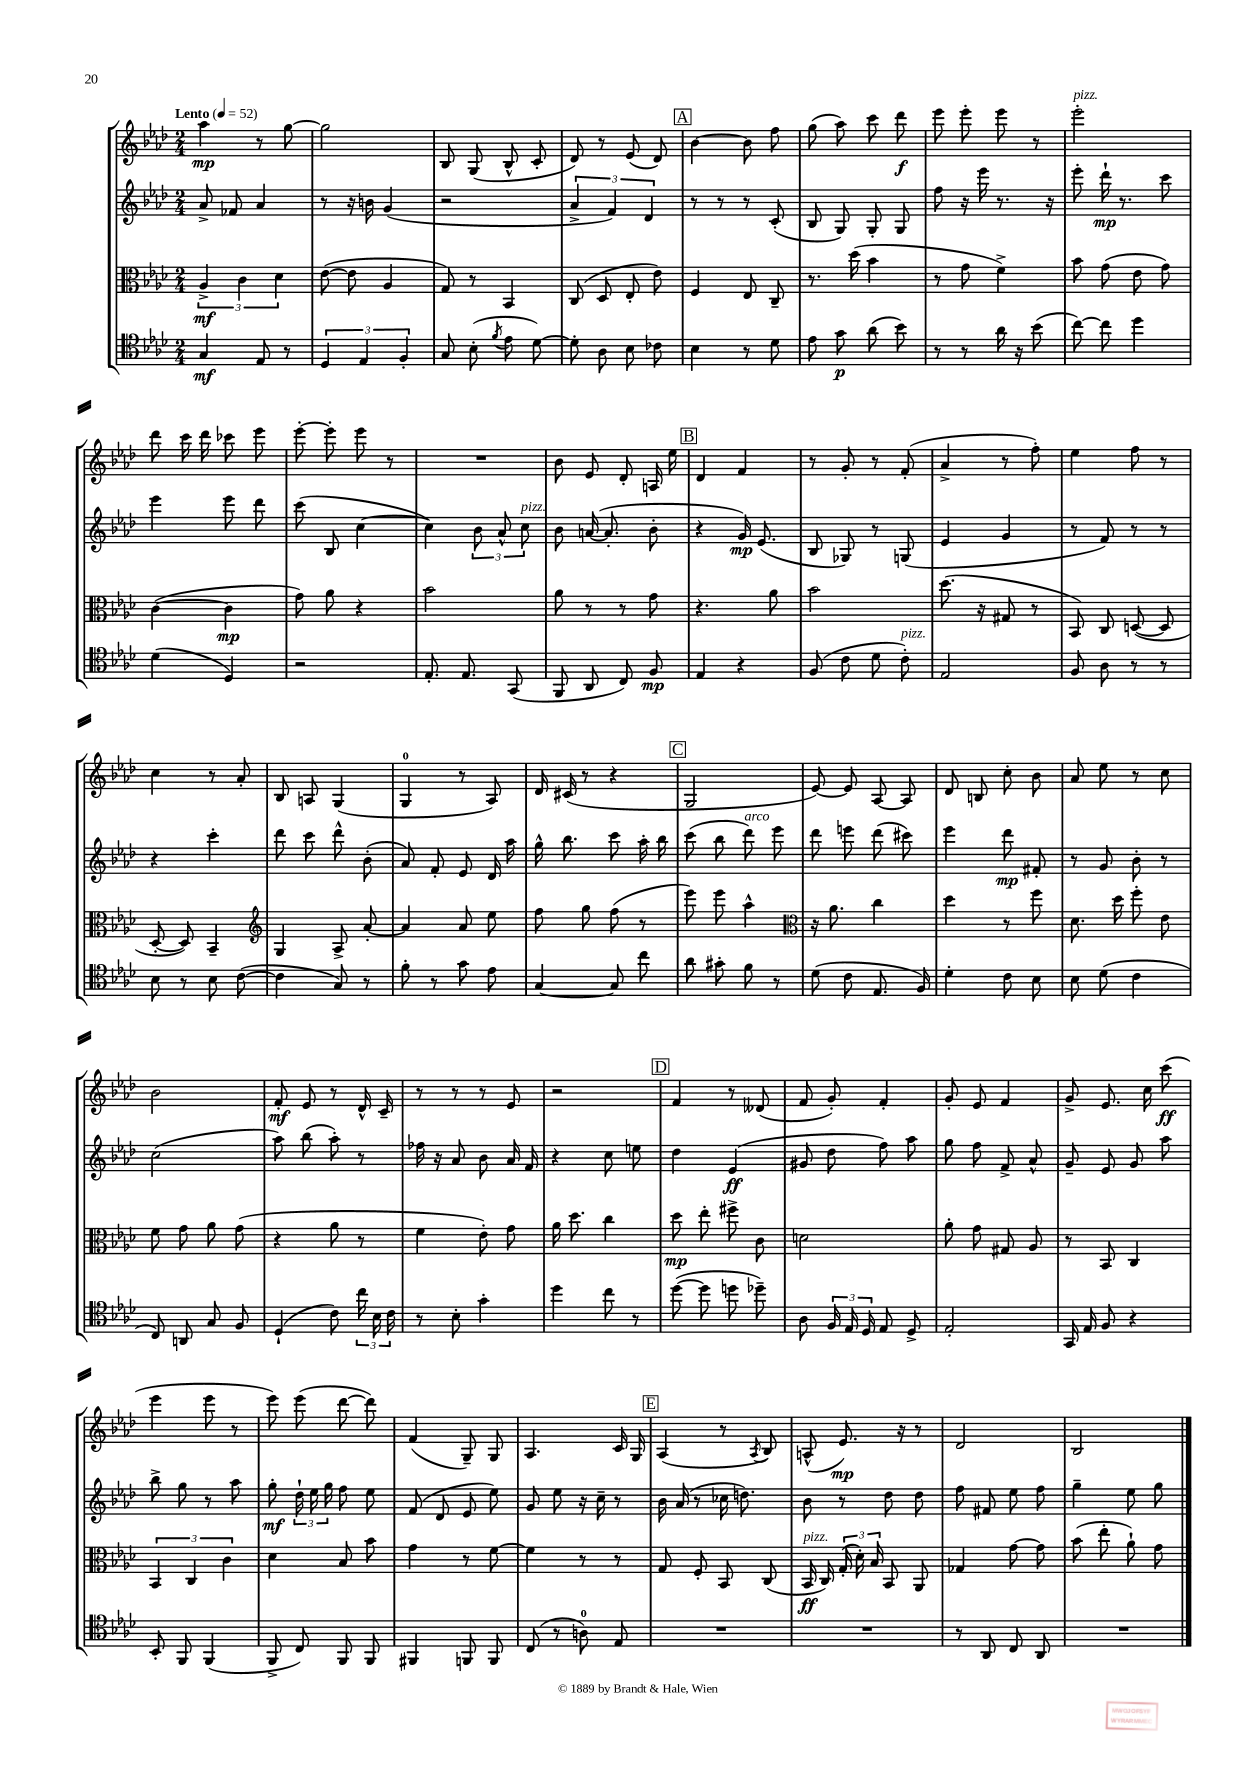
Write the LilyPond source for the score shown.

<<
\new StaffGroup <<
\new Staff = "s0" {
    \clef treble \key aes \major \numericTimeSignature \time 2/4 \tempo "Lento" 4 = 52
    \autoBeamOff aes''4\mp r8 g''8~ |
    g''2 |
    bes8 g8( bes8-^ c'8-. |
    des'8) r8 ees'8( des'8) |
    \mark \markup { \box "A" } bes'4~ bes'8 f''8 |
    g''8( aes''8) c'''8 des'''8\f |
    ees'''8 ees'''8-. ees'''8 r8 |
    ees'''2-.^\markup { \italic "pizz." } |
    des'''8 c'''16 des'''16 ces'''8 ees'''8 |
    ees'''8~-. ees'''8-. ees'''8 r8 |
    R2 |
    bes'8 ees'8 des'8-. a16 ees''16 |
    \mark \markup { \box "B" } des'4 f'4 |
    r8 g'8-. r8 f'8-.( |
    aes'4-> r8 f''8-.) |
    ees''4 f''8 r8 |
    c''4 r8 aes'8-. |
    bes8 a8 g4( |
    g4-0 r8 aes8) |
    des'16 cis'16( r8 r4 |
    \mark \markup { \box "C" } g2 |
    ees'8~) ees'8 aes8~ aes8 |
    des'8 b8 c''8-. bes'8 |
    aes'8 ees''8 r8 c''8 |
    bes'2 |
    f'8-.\mf ees'8 r8 des'16-^ c'16-- |
    r8 r8 r8 ees'8 |
    r2 |
    \mark \markup { \box "D" } f'4 r8 deses'8( |
    f'8 g'8-.) f'4-. |
    g'8-. ees'8 f'4 |
    g'8-> ees'8. c''16 c'''8\ff( |
    ees'''4 ees'''8 r8 |
    ees'''8) ees'''8( des'''8~ des'''8) |
    f'4( g8--) g8 |
    aes4. c'16 g16 |
    \mark \markup { \box "E" } aes4( r8 \acciaccatura { aes8 } bes8) |
    a8-^( ees'8.\mp) r16 r8 |
    des'2 |
    bes2 \bar "|." |
}
\new Staff = "s1" {
    \clef treble \key aes \major \numericTimeSignature \time 2/4
    \autoBeamOff aes'8-> fes'8 aes'4 |
    r8 r16 b'16 g'4( |
    r2 |
    \tuplet 3/2 { aes'4-> f'4) des'4 } |
    \mark \markup { \box "A" } r8 r8 r8 c'8-.( |
    bes8 g8) g8-. g8 |
    f''8 r16 ees'''16 r8. r16 |
    ees'''8-. des'''16-!\mp r8. c'''8 |
    ees'''4 ees'''8 des'''8 |
    c'''8( bes8 c''4~ |
    c''4) \tuplet 3/2 { bes'8 aes'8-^ c''8^\markup { \italic "pizz." } } |
    bes'8 a'16~( a'8.-. bes'8-. |
    \mark \markup { \box "B" } r4 g'16\mp) ees'8.( |
    bes8 ges8) r8 g8( |
    ees'4 g'4 |
    r8 f'8) r8 r8 |
    r4 c'''4-. |
    des'''8 c'''8 des'''8-^ bes'8-.( |
    aes'8) f'8-. ees'8 des'16 aes''16 |
    g''16-^ bes''8. c'''8 aes''16-. bes''16 |
    \mark \markup { \box "C" } c'''8( bes''8 des'''8^\markup { \italic "arco" }) ees'''8 |
    des'''8 e'''8 des'''8( cis'''8) |
    ees'''4 des'''8\mp fis'8-. |
    r8 g'8 bes'8-. r8 |
    c''2( |
    aes''8) bes''8( aes''8-.) r8 |
    fes''16 r16 aes'8 bes'8 aes'16 f'16 |
    r4 c''8 e''8 |
    \mark \markup { \box "D" } des''4 ees'4\ff( |
    gis'8 des''8 f''8) aes''8 |
    g''8 f''8 f'8-> aes'8-^ |
    g'8-- ees'8 g'8 aes''8 |
    bes''8-> g''8 r8 aes''8 |
    g''8-.\mf \tuplet 3/2 { des''16-! ees''16 g''16 } f''8 ees''8 |
    f'8( des'8 ees'8 ees''8) |
    g'8 ees''8 r16 c''16-- r8 |
    \mark \markup { \box "E" } bes'16 aes'16( r8 ces''16 d''8.) |
    bes'8 r8 des''8 des''8 |
    f''8 fis'8 ees''8 f''8 |
    g''4-- ees''8 g''8 \bar "|." |
}
\new Staff = "s2" {
    \clef alto \key aes \major \numericTimeSignature \time 2/4
    \autoBeamOff \tuplet 3/2 { aes4->\mf c'4 des'4 } |
    ees'8~( ees'8 aes4 |
    g8) r8 bes,4 |
    c8( des8 ees8-. ees'8) |
    \mark \markup { \box "A" } f4 ees8 c8-- |
    r8. des''16( bes'4 |
    r8 g'8 f'4->) |
    bes'8 g'8( ees'8 g'8) |
    c'4~( c'4\mp |
    g'8) aes'8 r4 |
    bes'2 |
    aes'8 r8 r8 g'8 |
    \mark \markup { \box "B" } r4. aes'8 |
    bes'2 |
    des''8.( r16 gis8 r8 |
    bes,8) c8 d8~( d8 |
    des8~-. des8) bes,4-- |
    \clef treble g4 aes8-> aes'8~-. |
    aes'4 aes'8 ees''8 |
    f''8 g''8 f''8( r8 |
    \mark \markup { \box "C" } ees'''8) ees'''8 aes''4-^ |
    \clef alto r16 aes'8. c''4 |
    des''4 r8 f''8 |
    des'8. des''16 f''8-. ees'8 |
    f'8 g'8 aes'8 g'8( |
    r4 aes'8 r8 |
    f'4 ees'8-.) g'8 |
    aes'16 des''8. c''4 |
    \mark \markup { \box "D" } des''8\mp ees''8-. fis''8-> c'8 |
    d'2 |
    aes'8-. g'8 gis8 aes8 |
    r8 bes,8 c4 |
    \tuplet 3/2 { bes,4 c4 c'4 } |
    des'4 bes8 bes'8 |
    g'4 r8 f'8~ |
    f'4 r8 r8 |
    \mark \markup { \box "E" } g8 f8-. bes,8 c8( |
    bes,16\ff^\markup { \italic "pizz." } c16) \tuplet 3/2 { g16-.( des'16-.) bes16 } bes,8 aes,8 |
    ges4 g'8~ g'8 |
    bes'8( ees''8-. aes'8-!) g'8 \bar "|." |
}
\new Staff = "s3" {
    \clef tenor \key aes \major \numericTimeSignature \time 2/4
    \autoBeamOff g4\mf ees8 r8 |
    \tuplet 3/2 { des4 ees4 f4-. } |
    g8 bes8-.( \acciaccatura { f'8 } ees'8 des'8~) |
    des'8-. aes8 bes8 ces'8 |
    \mark \markup { \box "A" } bes4 r8 des'8 |
    ees'8 g'8\p aes'8( bes'8) |
    r8 r8 aes'16 r16 bes'8( |
    c''8~) c''8 des''4 |
    des'4( des4) |
    r2 |
    ees8.-. ees8. g,8( |
    f,8 aes,8 c8) f8\mp |
    \mark \markup { \box "B" } ees4 r4 |
    f8( c'8 des'8 c'8-.^\markup { \italic "pizz." }) |
    ees2 |
    f8 aes8 r8 r8 |
    bes8 r8 bes8 c'8~( |
    c'4 g8) r8 |
    f'8-. r8 g'8 ees'8 |
    g4~ g8 c''8 |
    \mark \markup { \box "C" } aes'8 gis'8-. f'8 r8 |
    des'8( c'8 ees8. f16) |
    des'4-. c'8 bes8 |
    bes8 des'8( c'4 |
    c8) a,8 g8 f8 |
    des4-!( c'8) \tuplet 3/2 { c''16 bes16 c'16 } |
    r8 bes8-. g'4-. |
    des''4 c''8 r8 |
    \mark \markup { \box "D" } des''8~( des''8 d''8 des''8--) |
    aes8 \tuplet 3/2 { f16 ees16 des16 } ees8 des8-> |
    ees2-. |
    g,16 ees16 f8 r4 |
    bes,8-. f,8 f,4( |
    f,8-> c8) f,8 f,8 |
    fis,4 f,8 f,8 |
    c8( r8 a8-0) ees8 |
    \mark \markup { \box "E" } R2 |
    R2 |
    r8 aes,8 c8 aes,8 |
    R2 \bar "|." |
}
>>
>>
\layout { \context { \Score \remove "Bar_number_engraver" } }
